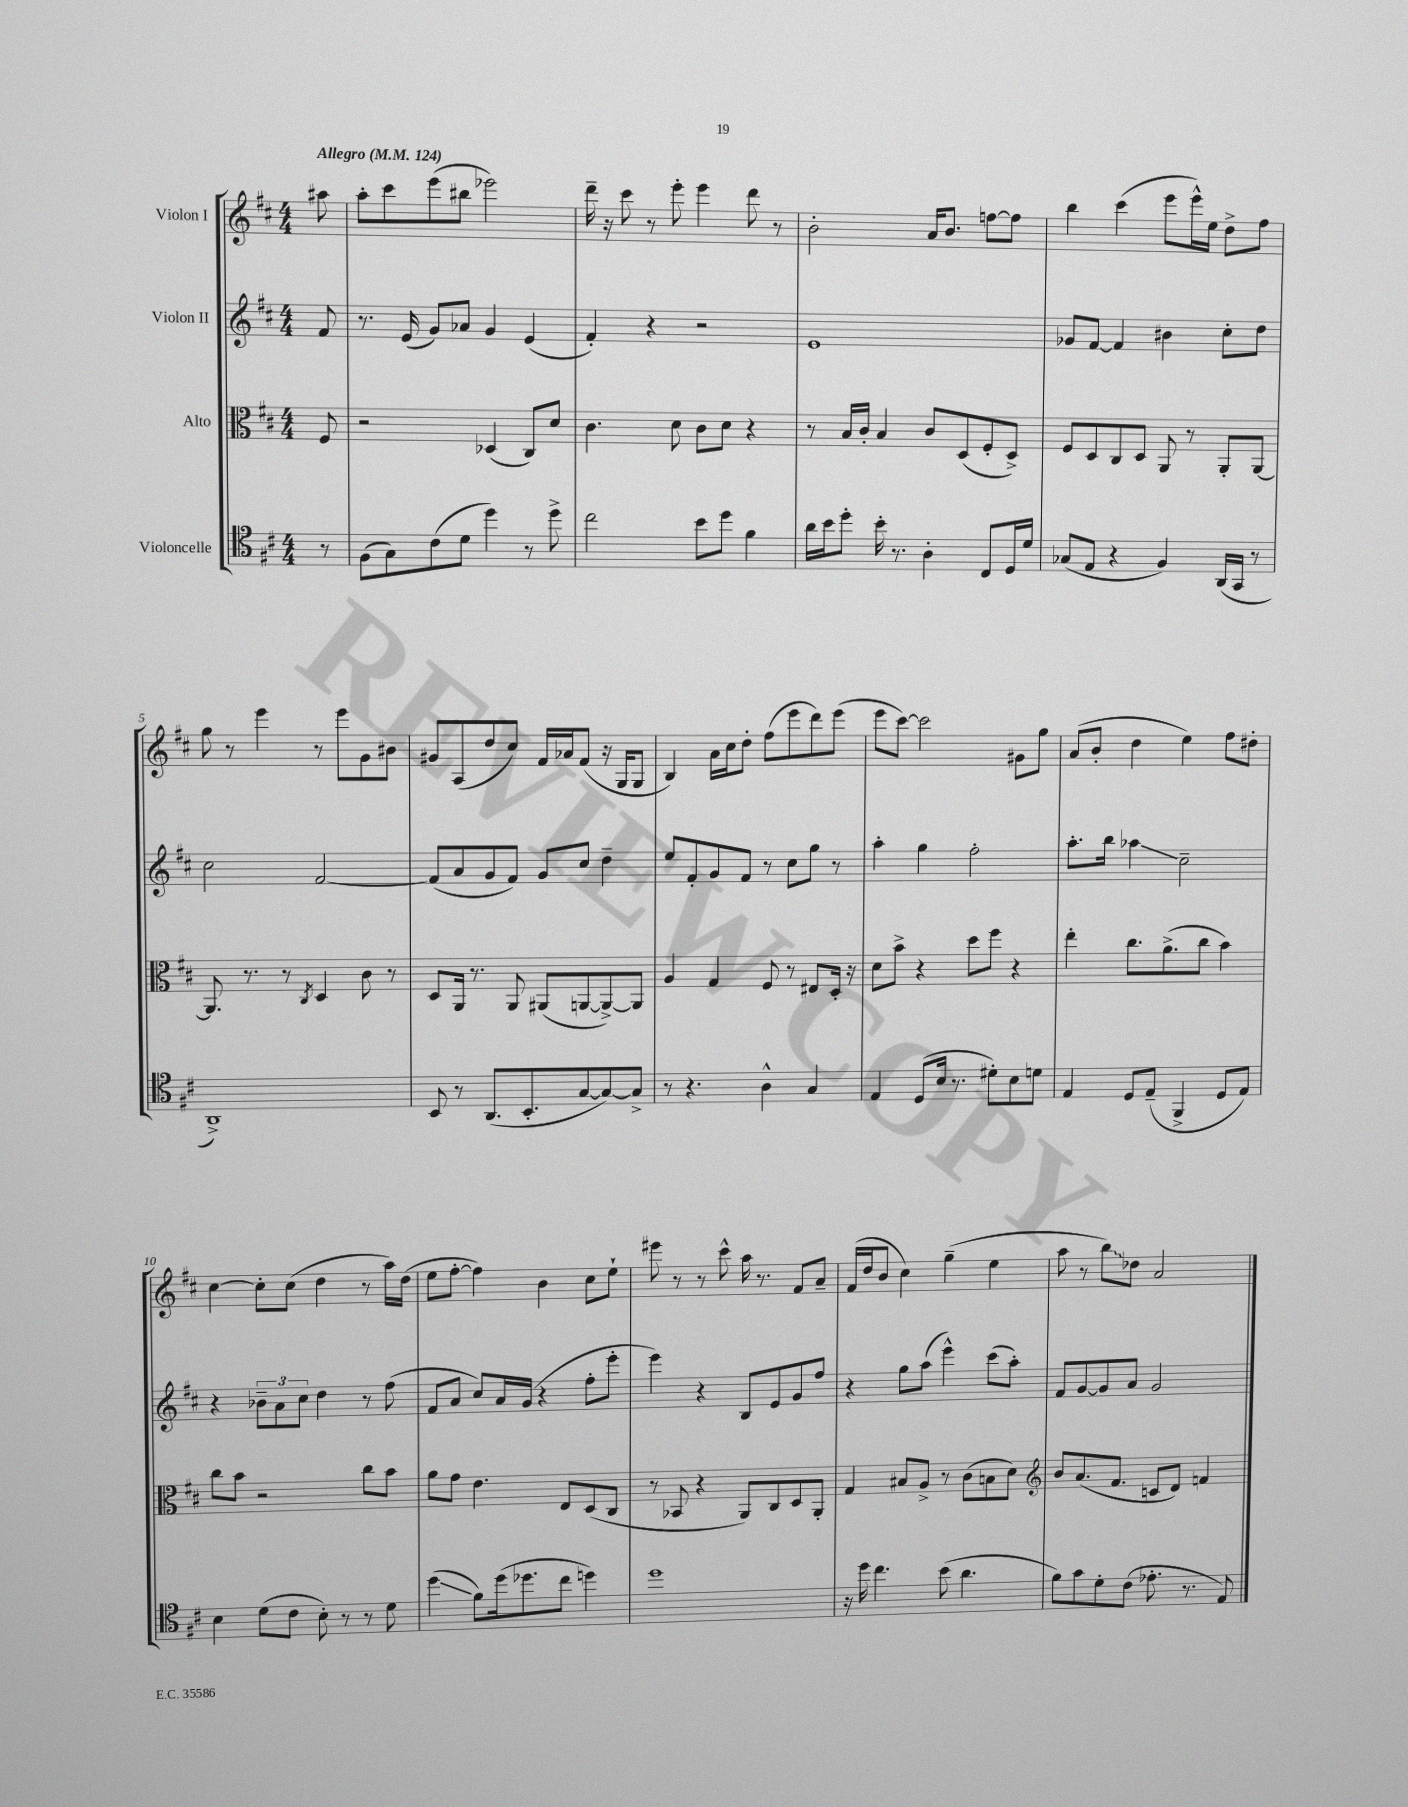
<<
\new StaffGroup <<
\new Staff = "s0" \with { instrumentName = "Violon I" } {
    \clef treble \key d \major \numericTimeSignature \time 4/4 \partial 8 \tempo "Allegro" 4 = 124
    ais''8 |
    a''8-. cis'''8 e'''8( bis''8 ees'''2) |
    d'''16-- r16 cis'''8 r8 e'''8-. e'''4 d'''8 r8 |
    b'2-. a'16 b'8. f''8~ f''8 |
    b''4 cis'''4( e'''8 e'''16-^) e''16 d''8-> fis''8 |
    g''8 r8 e'''4 r8 e'''8 g'8 bis'8 |
    gis'8 a8( d''8 cis''8) fis'16 aes'16 fis'8( r16 g16 g8 |
    b4) a'16 cis''16 d''8-. fis''8( e'''8 d'''8) e'''8( |
    e'''8 cis'''8~) cis'''2 gis'8 g''8 |
    a'8( b'8-. d''4 e''4) fis''8 dis''8-. |
    cis''4~ cis''8-. cis''8( d''4 r8 a''16) d''16( |
    e''8 fis''8~-. fis''4) b'4 cis''8 e''8-! |
    eis'''8 r8 r8 cis'''8-^ a''16 r8. fis'8 a'8-- |
    fis'16( d''16 b'8 cis''4) g''4--( e''4 |
    a''8 r8 \once \override Glissando.style = #'zigzag b''8\glissando) des''8 a'2 \bar "|." |
}
\new Staff = "s1" \with { instrumentName = "Violon II" } {
    \clef treble \key d \major \numericTimeSignature \time 4/4 \partial 8
    fis'8 |
    r8. e'16( g'8) aes'8 g'4 e'4( |
    fis'4-.) r4 r2 |
    e'1 |
    ges'8 fis'8~ fis'4 bis'4 cis''8-. d''8 |
    cis''2 fis'2~ |
    fis'8( a'8 g'8 fis'8) g'8 cis''8 d''4-- |
    e''8 fis'8-. g'8 fis'8 r8 cis''8 g''8 r8 |
    a''4-. g''4 fis''2-. |
    a''8.-. b''16 aes''4\glissando cis''2-- |
    r4 \tuplet 3/2 { bes'8-- a'8 cis''8 } d''4 r8 fis''8( |
    fis'8 a'8 cis''8) a'16 g'16( r4 fis''8-. e'''8-. |
    e'''4) r4 b8 e'8 g'8 fis''8 |
    r4 g''8 a''8( e'''4-^) cis'''8( a''8-.) |
    fis'8 g'8~ g'8 a'8 g'2 \bar "|." |
}
\new Staff = "s2" \with { instrumentName = "Alto" } {
    \clef alto \key d \major \numericTimeSignature \time 4/4 \partial 8
    fis8 |
    r2 des4( cis8) d'8 |
    cis'4. d'8 cis'8 d'8 r4 |
    r8 b16 cis'16-. b4 cis'8 d8( fis8-. d8->) |
    fis8 d8 cis8 d8 a,8 r8 a,8-. a,8~ |
    a,8. r8. r8 \acciaccatura { cis8 } d4 cis'8 r8 |
    d8 a,16 r8. a,8 ais,8( a,8~ a,8~->) a,8 |
    a4 g4 fis8 r8 eis8 d16-. r16 |
    d'8 b'8-> r4 d''8 fis''8 r4 |
    e''4-. cis''8. a'8.->( cis''8 b'4) |
    cis''8 b'8 r2 cis''8 b'8 |
    a'8 g'8 e'4. e8 d8( cis8 |
    r8 bes,8 r4 a,8) cis8 d8 a,8-. |
    g4 bis8 a8-> r8 cis'8( b8 d'8) |
    \clef treble b'8 a'8.( fis'8. c'8 d'8) f'4 \bar "|." |
}
\new Staff = "s3" \with { instrumentName = "Violoncelle" } {
    \clef tenor \key d \major \numericTimeSignature \time 4/4 \partial 8
    r8 |
    fis8( g8) cis'8( d'8 d''4) r8 d''8-> |
    cis''2 b'8 d''8 fis'4 |
    a'16 b'16 d''8-. b'16-. r8. a4-. cis8 d16 d'16 |
    ges8( e8 r4 fis4) a,16( g,16 r8 |
    a,1->) |
    b,8 r8 a,8.( b,8.-. g8~ g8~) g8-> |
    r8 r4. a4-^ g4 |
    e4 d8( b16 r8. dis'8-.) b8 d'8 |
    e4 d8 e8--( fis,4-> d8 e8) |
    b4 d'8( cis'8 b8-.) r8 r8 d'8 |
    d''4\glissando( fis'8) d''16( des''8. cis''8 d''4) |
    d''1 |
    r16 d''16 cis''4. b'8( a'4. |
    fis'8) g'8 d'8-. cis'8( ees'8.-. r8. e8) \bar "|." |
}
>>
>>
